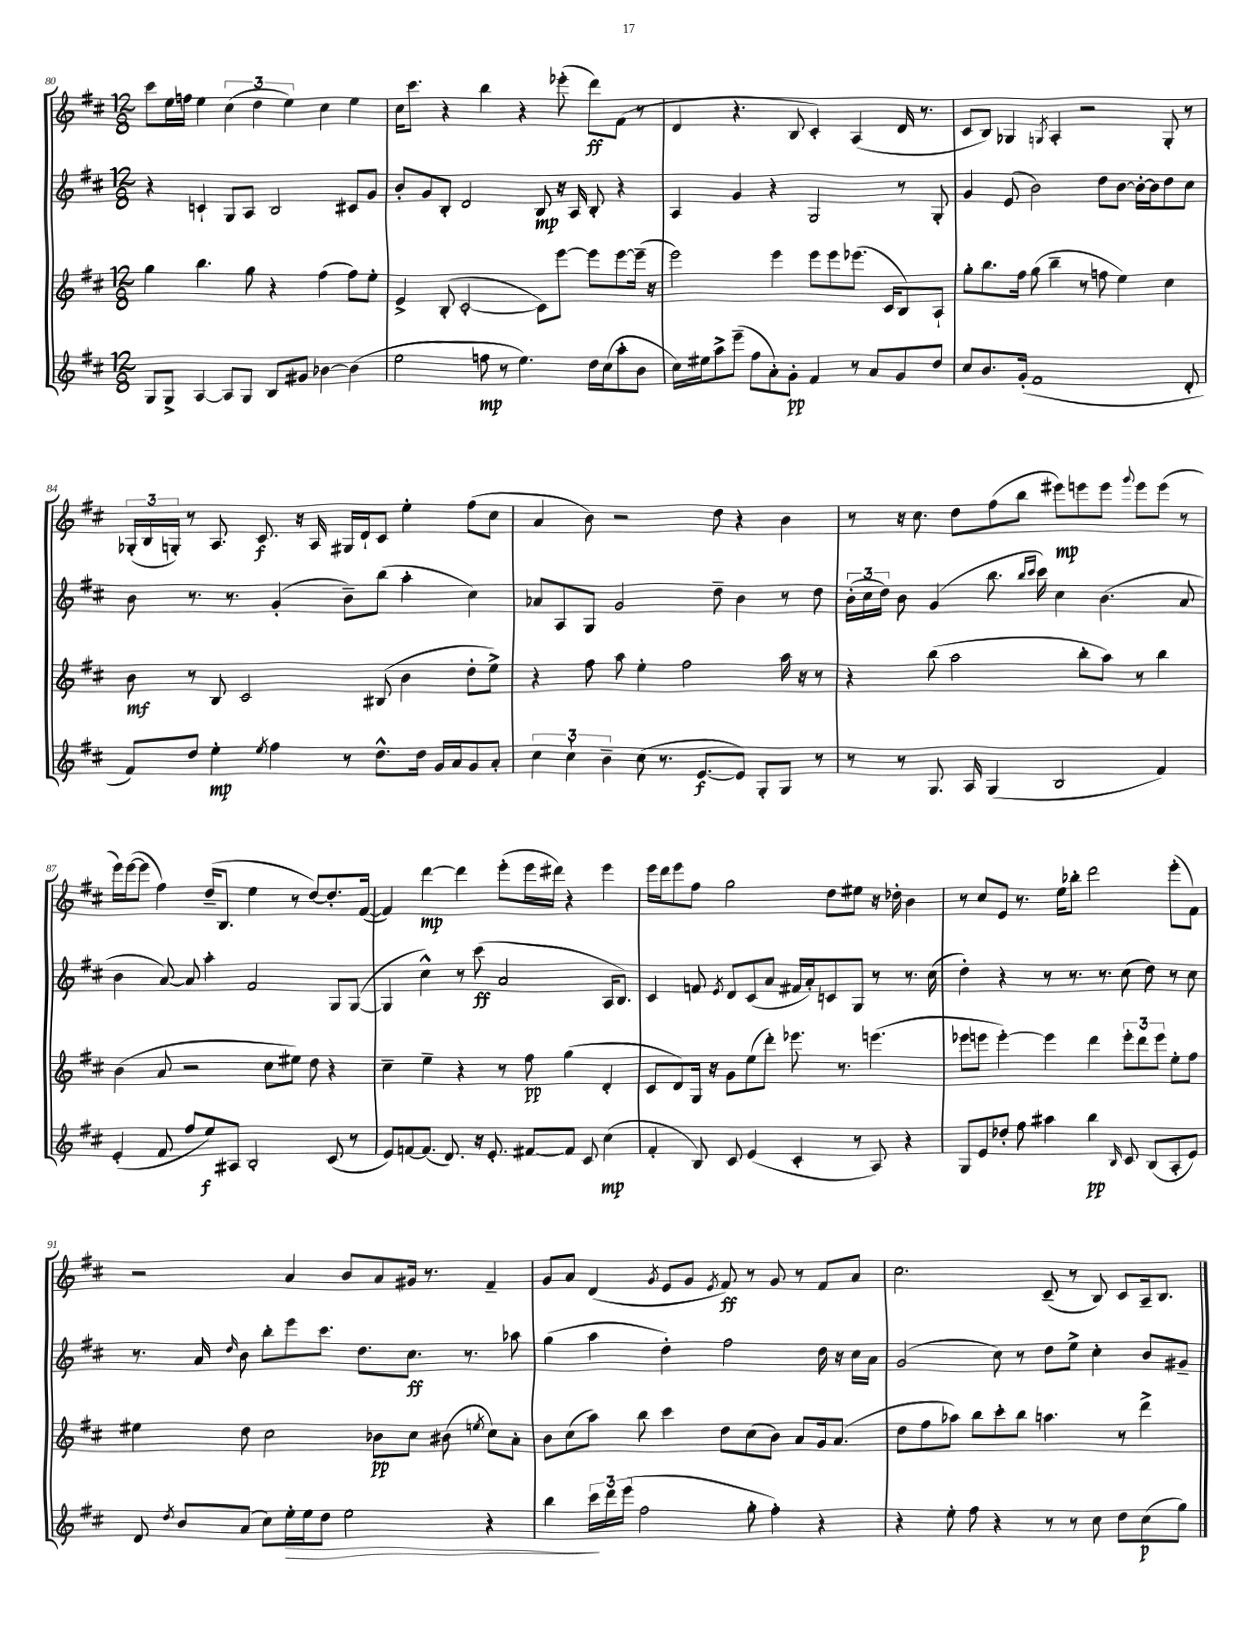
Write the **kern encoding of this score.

**kern	**dynam	**kern	**dynam	**kern	**dynam	**kern	**dynam
*part4	*part4	*part3	*part3	*part2	*part2	*part1	*part1
*staff4	*staff4	*staff3	*staff3	*staff2	*staff2	*staff1	*staff1
*clefG2	*	*clefG2	*	*clefG2	*	*clefG2	*
*k[f#c#]	*	*k[f#c#]	*	*k[f#c#]	*	*k[f#c#]	*
*M12/8	*	*M12/8	*	*M12/8	*	*M12/8	*
=80	=80	=80	=80	=80	=80	=80	=80
8G/L	.	4gg\	.	4r	.	8ccc#\L	.
8G^/J	.	.	.	.	.	16ee\L	.
.	.	.	.	.	.	16ffn\JJ	.
[4A/	.	4.bb\	.	4cn`/	.	4ee\	.
8A/L]	.	.	.	8G/L	.	(6cc#\	.
8G/J	.	8gg\	.	8A/J	.	.	.
.	.	.	.	.	.	6dd\	.
8B/L	.	4r	.	2B/	.	.	.
.	.	.	.	.	.	6ee\)	.
8g#X/J	.	.	.	.	.	.	.
[4b-X\	.	(4ff#\	.	.	.	4cc#\	.
(4b-\]	.	8ff#\L)	.	8c#X/L	.	4ee\	.
.	.	8ee'\J	.	8g/J	.	.	.
=81	=81	=81	=81	=81	=81	=81	=81
2ee\	.	4e^/	.	8b'/L	.	16cc#\KL	.
.	.	.	.	.	.	8.ccc#\J	.
.	.	.	.	8g/	.	.	.
.	.	(8B'/	.	8B'/J	.	4r	.
.	.	[2c#'/	.	2d/	.	.	.
8ffn\	mp	.	.	.	.	4bb\	.
8r	.	.	.	.	.	.	.
4.ee\)	.	.	.	.	.	4r	.
.	.	8c#\L])	.	8B/	mp	.	.
.	.	[8eee\J	.	16r	.	(8eee-X'\	.
.	.	.	.	16A/	.	.	.
16dd\LL	.	8eee\L]	.	8B'/	.	8ddd\L)	ff
(16cc#\J	.	.	.	.	.	.	.
8aa'\	.	[8eee\	.	4r	.	(8f#\J	.
8b\J	.	(16eee~\Jk]	.	.	.	8r	.
.	.	16r	.	.	.	.	.
=82	=82	=82	=82	=82	=82	=82	=82
16cc#\LL)	.	2eee\)	.	4A/	.	4d/	.
16ee#X\J	.	.	.	.	.	.	.
8aa^\	.	.	.	.	.	.	.
(8eee~\J	.	.	.	4g/	.	4.r	.
8ff#\L	.	.	.	.	.	.	.
8a'\)	.	4eee\	.	4r	.	.	.
8g'\J	pp	.	.	.	.	8B/	.
4f#/	.	8eee\L	.	2G/	.	4c#'/)	.
.	.	8eee\	.	.	.	.	.
8r	.	(8.eee-X\J	.	.	.	(4A/	.
8a/L	.	.	.	.	.	.	.
.	.	16c#/KL	.	.	.	.	.
8g/	.	8B/)	.	8r	.	16d/	.
.	.	.	.	.	.	8.r	.
8dd/J	.	8A`/J	.	8G'/	.	.	.
=83	=83	=83	=83	=83	=83	=83	=83
8cc#/L	.	8gg'\L	.	4g/	.	8c#/L	.
8.b/	.	8.bb\	.	.	.	8B/J)	.
.	.	.	.	(8e/	.	4G-X/	.
(16g'/Jk	.	16ff#\Jk	.	.	.	.	.
1f#	.	(8gg\	.	2b\)	.	.	.
.	.	.	.	.	.	8qGn/	.
.	.	4bb~\	.	.	.	4A'/	.
.	.	8r	.	.	.	2r	.
.	.	8ffn\	.	8dd\L	.	.	.
.	.	4ee\)	.	[8b\J	.	.	.
.	.	.	.	16b'\LL_	.	.	.
.	.	.	.	16b\J]	.	.	.
.	.	4cc#\	.	8dd\	.	8G'/	.
8d'/	.	.	.	8cc#\J	.	8r	.
!!LO:LB:g=z
=84	=84	=84	=84	=84	=84	=84	=84
8f#/L)	.	8b\	mf	8b\	.	(24G-X'/LL	.
.	.	.	.	.	.	24B/	.
.	.	.	.	.	.	24Gn'/JJ)	.
8dd/J	.	8r	.	8.r	.	8r	.
4ee'\	mp	8B/	.	.	.	8.A/	.
.	.	.	.	8.r	.	.	.
.	.	2c#/	.	.	.	.	.
.	.	.	.	.	.	8.c#/	f
8qee/	.	.	.	.	.	.	.
4ff#\	.	.	.	(4g'/	.	.	.
.	.	.	.	.	.	16r	.
.	.	.	.	.	.	16A/	.
8r	.	.	.	8b~\L)	.	16G#X/LL	.
.	.	.	.	.	.	16d`/J	.
8.dd^^\L	.	(8B#X/	.	(8bb\J	.	8c#/J	.
.	.	4b\	.	4aa'\	.	4ee'\	.
16dd\Jk	.	.	.	.	.	.	.
16g/LL	.	.	.	.	.	.	.
16a/J	.	.	.	.	.	.	.
8g/	.	8dd'\L	.	4cc#\)	.	(8ff#\L	.
8a'/J	.	8ee^\J)	.	.	.	8cc#\J	.
=85	=85	=85	=85	=85	=85	=85	=85
6cc#\	.	4r	.	8a-X/L	.	4a/	.
.	.	.	.	8A/	.	.	.
6cc#`\	.	.	.	.	.	.	.
.	.	8ff#\	.	8G/J	.	8b\)	.
6b~\	.	.	.	.	.	.	.
.	.	8aa\	.	2g/	.	2r	.
(8cc#\	.	4ee'\	.	.	.	.	.
8.r	.	.	.	.	.	.	.
.	.	2ff#\	.	.	.	.	.
[8.e/L	f	.	.	.	.	.	.
.	.	.	.	8dd~\	.	8dd\	.
8e/J])	.	.	.	4b\	.	4r	.
8G'/L	.	.	.	.	.	.	.
8G/J	.	16aa\	.	8r	.	4b\	.
.	.	16r	.	.	.	.	.
8r	.	8r	.	8dd\	.	.	.
=86	=86	=86	=86	=86	=86	=86	=86
8r	.	4r	.	(24b'\LL	.	8r	.
.	.	.	.	24cc#\	.	.	.
.	.	.	.	24dd\JJ)	.	.	.
8r	.	.	.	8b\	.	16r	.
.	.	.	.	.	.	8.cc#\	.
8.G/	.	(8bb\	.	(4g/	.	.	.
.	.	2aa\	.	.	.	8dd\L	.
16A/	.	.	.	.	.	.	.
(4G/	.	.	.	8.bb\	.	(8ff#\	.
.	.	.	.	.	.	8bb\J	.
.	.	.	.	16qqbb/LL	.	.	.
.	.	.	.	16qqccc#/JJ	.	.	.
.	.	.	.	16ccc#\)	.	.	.
2B/	.	.	.	4cc#\	.	8eee#X\L)	mp
.	.	8bb'\L	.	.	.	8eeen\	.
.	.	8aa\J)	.	(4.b\	.	8eee\J	.
.	.	.	.	.	.	8qqggg/	.
.	.	8r	.	.	.	8eee\L	.
4f#/)	.	4bb\	.	.	.	(8eee\J	.
.	.	.	.	8a/	.	8r	.
!!LO:LB:g=z
=87	=87	=87	=87	=87	=87	=87	=87
(4e'/	.	(4b\	.	4b\	.	16eee\LL)	.
.	.	.	.	.	.	([16eee\J	.
.	.	.	.	.	.	8eee\J]	.
8f#/	.	8a/	.	[8a/)	.	4ff#\)	.
8ff#/L	.	2r	.	8a/]	.	.	.
8ee/)	f	.	.	4aa'\	.	(16dd~/KL	.
.	.	.	.	.	.	8.B/J	.
8A#X/J	.	.	.	.	.	.	.
2B'/	.	.	.	2f#/	.	4ee\	.
.	.	8cc#\L	.	.	.	.	.
.	.	8ee#X\J)	.	.	.	8r	.
.	.	8dd\	.	.	.	[8dd/L)	.
(8c#/	.	4r	.	8G/L	.	8.dd'/]	.
8r	.	.	.	([8G/J	.	.	.
.	.	.	.	.	.	([16f#/Jk	.
=88	=88	=88	=88	=88	=88	=88	=88
8e/L)	.	4cc#~\	.	4G/]	.	4f#/])	.
[8fn/	.	.	.	.	.	.	.
(8.f/J]	.	4ee~\	.	4cc#^^\)	.	[4ddd\	mp
8.d/)	.	.	.	.	.	.	.
.	.	4r	.	8r	.	4ddd\]	.
16r	.	.	.	(8ccc#\	ff	.	.
8.e'/	.	.	.	.	.	.	.
.	.	8r	.	2a/	.	(8eee'\L	.
[8f#X/L	.	8ff#\	pp	.	.	16eee\L	.
.	.	.	.	.	.	16ddd#X\JJ)	.
8f#/J]	.	(4gg\	.	.	.	4r	.
8c#/	.	.	.	.	.	.	.
(4cc#\	mp	4d'/	.	16A/KL	.	4eee\	.
.	.	.	.	8.B/J)	.	.	.
=89	=89	=89	=89	=89	=89	=89	=89
4f#'/	.	8c#/L	.	4c#/	.	16eee\LL	.
.	.	.	.	.	.	16ddd\J	.
.	.	8d/)	.	.	.	8eee\	.
8B/)	.	16G/Jk	.	8fn/	.	8ff#\J	.
.	.	16r	.	.	.	.	.
.	.	.	.	8qe/	.	.	.
8c#/	.	8g\L	.	8d/L	.	2gg\	.
(4e/	.	(8ee\	.	(8c#/	.	.	.
.	.	8ddd'\J)	.	8a/J	.	.	.
4c#'/	.	8.eee-X\	.	16f#X/LL	.	.	.
.	.	.	.	16a'/J)	.	.	.
.	.	.	.	8cn/	.	8dd\L	.
.	.	8.r	.	.	.	.	.
8r	.	.	.	8G/J	.	8ee#X\J	.
8A/)	.	(4.eeen\	.	8r	.	16r	.
.	.	.	.	.	.	16dd-X'\	.
4r	.	.	.	8.r	.	4b\	.
.	.	.	.	(16cc#\	.	.	.
=90	=90	=90	=90	=90	=90	=90	=90
8G/L	.	8eee-X\L	.	4dd'\)	.	8r	.
8e/	.	8eeen\J	.	.	.	8cc#/L	.
8dd-X'/J	.	[4eee'\)	.	4r	.	8e/J	.
8ff#\	.	.	.	.	.	8.r	.
4aa#X\	.	4eee\]	.	8r	.	.	.
.	.	.	.	.	.	16ee\KL	.
.	.	.	.	8.r	.	8bb-X'\J	.
4bb\	pp	4ddd\	.	.	.	2ddd\	.
.	.	.	.	8.r	.	.	.
16qqB/	.	.	.	.	.	.	.
8c#/	.	12eee'\L	.	(8cc#\	.	.	.
.	.	12ddd\	.	.	.	.	.
(8B/L	.	.	.	8dd\)	.	.	.
.	.	12eee\J	.	.	.	.	.
8A'/	.	8ee'\L	.	8r	.	(8eee'\L	.
8e/J)	.	8ff#\J	.	8cc#\	.	8f#\J)	.
!!LO:LB:g=z
=91	=91	=91	=91	=91	=91	=91	=91
8d/	.	4ee#X\	.	8.r	.	2r	.
8qdd/	.	.	.	.	.	.	.
8b/L	.	.	.	.	.	.	.
.	.	.	.	16a/	.	.	.
.	.	.	.	16qqdd/	.	.	.
(8a/J	.	8dd\	.	8b\	.	.	.
8cc#\L)	.	2cc#\	.	8bb'\L	.	.	.
!	!LO:HP:b	!	!	!	!	!	!
16ee'\L	>	.	.	8eee\	.	4a/	.
16ee\J	.	.	.	.	.	.	.
8dd\J	.	.	.	8.ccc#\J	.	.	.
2ee\	.	.	.	.	.	8b/L	.
.	.	.	.	8.dd\L	.	.	.
.	.	8b-X\L	pp	.	.	8a/	.
.	.	8cc#\J	.	8.cc#\J	ff	16g#X/Jk	.
.	.	.	.	.	.	8.r	.
.	.	(8b#X\	.	.	.	.	.
.	.	.	.	8.r	.	.	.
.	.	8qeen/	.	.	.	.	.
4r	.	8cc#\L)	.	.	.	4f#~/	.
.	.	8a'\J	.	8aa-X\	.	.	.
=92	=92	=92	=92	=92	=92	=92	=92
4bb\	.	8b\L	.	(4gg\	.	8g/L	.
.	.	(8cc#\	.	.	.	8a/J	.
24ccc#\LL	.	8aa\J)	.	4aa\	.	(4d/	.
24ddd\	]	.	.	.	.	.	.
(24eee\JJ	.	.	.	.	.	.	.
2ff#\	.	8bb\	.	.	.	.	.
.	.	.	.	.	.	8qg/	.
.	.	4ccc#\	.	4dd'\)	.	8e/L	.
.	.	.	.	.	.	8g/J	.
.	.	.	.	.	.	8qe/	.
.	.	8dd\L	.	2ff#\	.	8f#/)	ff
8gg'\	.	(8cc#\	.	.	.	8r	.
4ff#'\)	.	8b\J)	.	.	.	8g/	.
.	.	8a/L	.	.	.	8r	.
4r	.	16g/k	.	16dd\	.	8f#/L	.
.	.	(8.a/J	.	16r	.	.	.
.	.	.	.	16cc#\LL	.	8a/J	.
.	.	.	.	16a\JJ	.	.	.
=93	=93	=93	=93	=93	=93	=93	=93
4r	.	8dd\L	.	(2g/	.	2.cc#\	.
.	.	8ff#\	.	.	.	.	.
8ee'\	.	8aa-X\J)	.	.	.	.	.
8ff#\	.	8bb\L	.	.	.	.	.
4r	.	8ccc#'\	.	8cc#\)	.	.	.
.	.	8bb\J	.	8r	.	.	.
8r	.	4.aan\	.	8dd\L	.	(8c#~/	.
8r	.	.	.	8ee^\J	.	8r	.
8cc#\	.	.	.	4cc#'\	.	8B/)	.
8dd\L	.	8r	.	.	.	8c#/L	.
(8cc#\	p	4ddd^\	.	8b/L	.	16A~/k	.
.	.	.	.	.	.	8.B/J	.
8gg\J)	.	.	.	8g#X~/J	.	.	.
==	==	==	==	==	==	==	==
*-	*-	*-	*-	*-	*-	*-	*-
